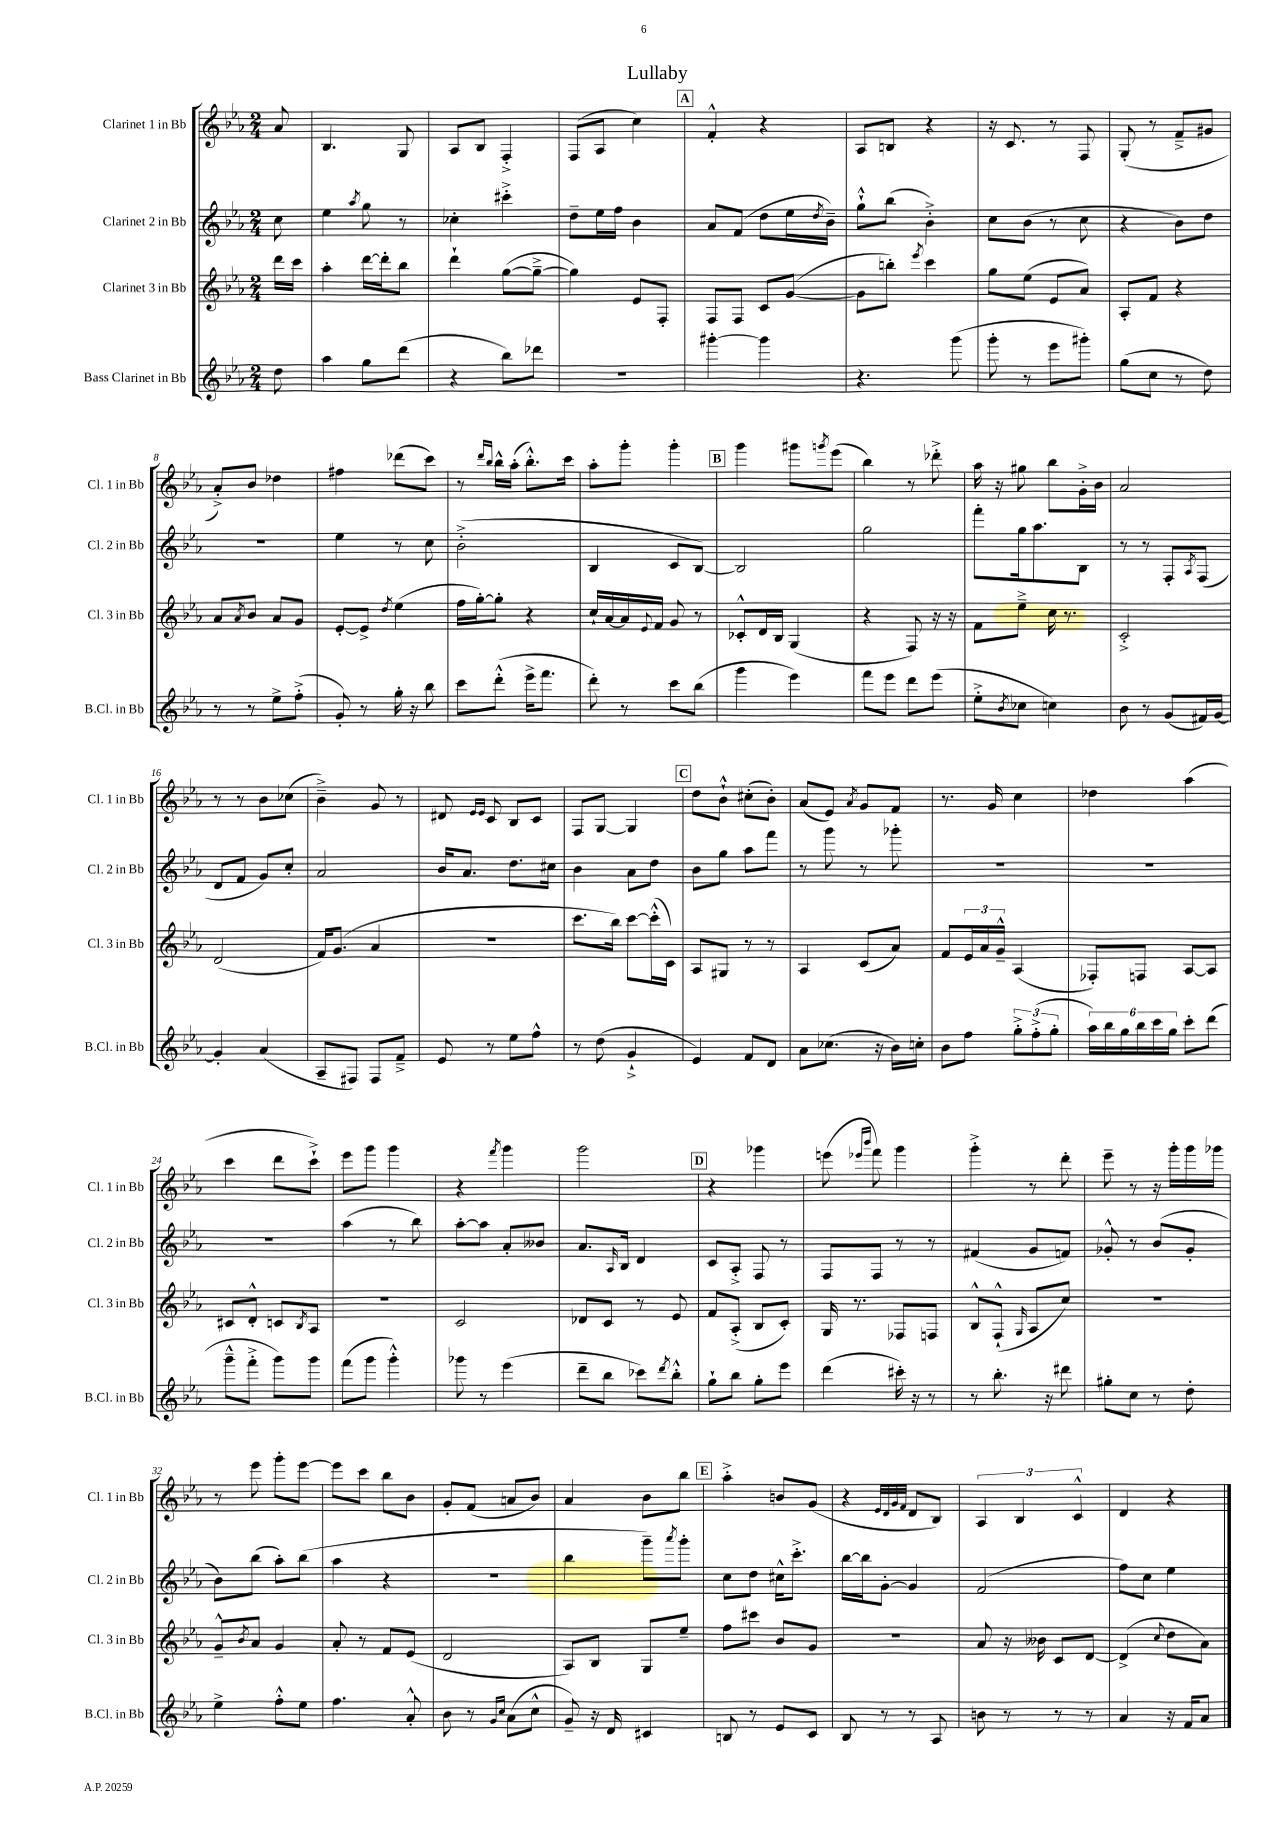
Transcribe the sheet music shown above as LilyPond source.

\header { title = "Lullaby" }
<<
\new StaffGroup <<
\new Staff = "s0" \with { instrumentName = "Clarinet 1 in Bb" shortInstrumentName = "Cl. 1 in Bb" } {
    \clef treble \key ees \major \numericTimeSignature \time 2/4 \partial 8
    aes'8 |
    bes4. g8 |
    aes8 bes8 f4-.-> |
    f8( aes8 c''4) |
    \mark \markup { \box "A" } f'4-.-^ r4 |
    aes8 b8 r4 |
    r16 c'8. r8 f8 |
    g8-.( r8 f'8---> gis'8 |
    aes'8-.->) bes'8 des''4 |
    fis''4 des'''8( c'''8) |
    r8 \grace { d'''16 bes''16 } bes''16-^ aes''16-.( bes''8.-.-^) c'''16 |
    aes''8-. g'''8-. g'''4-. |
    \mark \markup { \box "B" } g'''4 gis'''8 \acciaccatura { g'''8 } ees'''8( |
    bes''4) r8 des'''8-.-> |
    aes''16 r16 gis''8 bes''8 g'16-.-> bes'16 |
    aes'2 |
    r8 r8 bes'8 ces''8( |
    bes'4--->) g'8 r8 |
    dis'8 \grace { ees'16 ees'16 } c'8 bes8 c'8 |
    f8 g8~ g4 |
    \mark \markup { \box "C" } d''8 bes'8-!-^ cis''8-.( bes'8-.) |
    aes'8( ees'8) \acciaccatura { aes'8 } g'8 f'8 |
    r8. g'16 c''4 |
    des''4 aes''4( |
    c'''4 d'''8 c'''8-!->) |
    ees'''8 g'''8 g'''4 |
    r4 \acciaccatura { f'''8 } g'''4 |
    g'''2 |
    \mark \markup { \box "D" } r4 ges'''4 |
    e'''8( \grace { ees'''16 bes'''16 } f'''8) g'''4 |
    g'''4-.-> r8 d'''8-. |
    ees'''8-- r8 r16 g'''16-. g'''16 ges'''16 |
    r8 ees'''8 g'''8-. ees'''8~ |
    ees'''8 c'''8 bes''8 bes'8 |
    g'8-. f'8( a'8 bes'8) |
    aes'4 bes'8 bes''8 |
    \mark \markup { \box "E" } aes''4-.-> b'8 g'8( |
    r4 \grace { ees'32 d'32 g'32 f'32 } d'8 bes8) |
    \tuplet 3/2 { aes4 bes4 c'4-^ } |
    d'4 r4 \bar "|." |
}
\new Staff = "s1" \with { instrumentName = "Clarinet 2 in Bb" shortInstrumentName = "Cl. 2 in Bb" } {
    \clef treble \key ees \major \numericTimeSignature \time 2/4 \partial 8
    c''8 |
    ees''4 \acciaccatura { aes''8 } g''8 r8 |
    ces''4-. cis'''4-.-> |
    d''8-- ees''16 f''16 bes'4 |
    \mark \markup { \box "A" } aes'8 f'8( d''8 ees''16 \acciaccatura { d''8 } bes'16--) |
    g''8-!-^ bes''8( bes'4-.->) |
    c''8 bes'8( r8 c''8 |
    r4 bes'8) d''8 |
    r2 |
    ees''4 r8 c''8 |
    bes'2-.->( |
    bes4 c'8 bes8~) |
    \mark \markup { \box "B" } bes2 |
    g''2 |
    f'''8-. g''16 aes''8. bes8 |
    r8 r8 f8-. \acciaccatura { aes8 } f8( |
    d'8 f'8 g'8) c''8-. |
    aes'2 |
    bes'16 aes'8. d''8. cis''16 |
    bes'4 aes'8 d''8 |
    \mark \markup { \box "C" } bes'8 g''8 aes''8 f'''8 |
    r8 g'''8 r8 ges'''8-. |
    R2 |
    R2 |
    R2 |
    aes''4( r8 bes''8) |
    aes''8~-. aes''8 aes'8-. beses'8 |
    aes'8. \grace { aes16 } bes16 d'4 |
    \mark \markup { \box "D" } c'8 aes8-.-> f8 r8 |
    f8 f8 r8 r8 |
    fis'4( g'8 f'8) |
    ges'8-.-^ r8 bes'8( ges'8-. |
    bes'8) bes''8( aes''8-.) bes''8( |
    aes''4 r4 |
    r2 |
    bes''4 g'''8--) \acciaccatura { aes'''8 } g'''8-. |
    \mark \markup { \box "E" } c''8 d''8 cis''16-^ c'''8.-.-> |
    bes''16~ bes''16 g'8~-. g'4 |
    f'2( |
    f''8) c''8 ees''4 \bar "|." |
}
\new Staff = "s2" \with { instrumentName = "Clarinet 3 in Bb" shortInstrumentName = "Cl. 3 in Bb" } {
    \clef treble \key ees \major \numericTimeSignature \time 2/4 \partial 8
    d'''16 c'''16 |
    aes''4-. d'''16~ d'''16-. bes''8 |
    d'''4-! g''8~( g''8~---> |
    g''4) ees'8 f8-. |
    \mark \markup { \box "A" } f8 f8 c'8 g'8~( |
    g'8 b''8-.) \acciaccatura { ees'''8 } c'''4 |
    g''8 ees''8( ees'8 aes'8) |
    aes8-. f'8 r4 |
    aes'8 \acciaccatura { aes'8 } bes'8 aes'8 g'8 |
    ees'8~-. ees'8-> \acciaccatura { d''8 } ees''4( |
    f''16 g''16~-.) g''8-. r4 |
    c''16-! aes'16~ aes'16 \appoggiatura { ees'8 } f'16 g'8 r8 |
    \mark \markup { \box "B" } ces'8-.-^ d'16 bes16 g4( |
    r4 f8) r16 r16 |
    f'8 ees''8---> c''16 r8. |
    c'2-.-> |
    d'2( |
    f'16) g'8.( aes'4 |
    r2 |
    c'''8. bes''16) c'''8~ c'''16-.-^( c'16) |
    \mark \markup { \box "C" } aes8 gis8 r8 r8 |
    aes4 c'8( aes'8) |
    f'8 \tuplet 3/2 { ees'16 aes'16 g'16---^ } aes4( |
    fes8-.) f8 aes8~ aes8 |
    cis'8 d'8-.-^ c'8 \acciaccatura { bes8 } aes8 |
    R2 |
    c'2 |
    des'8 c'8 r8 ees'8 |
    \mark \markup { \box "D" } f'8 aes8-.->( bes8 c'8-.) |
    g16 r8. fes8 f8 |
    bes8-^ f8-!-^( \grace { g16 } aes8 c''8) |
    R2 |
    g'8---^ \acciaccatura { bes'8 } aes'8 g'4 |
    aes'8-. r8 f'8 ees'8( |
    d'2 |
    aes8) bes8 g8 ees''8-- |
    \mark \markup { \box "E" } f''8 cis'''8 bes'8 g'8 |
    r2 |
    aes'8 r16 beses'16 c'8 d'8~ |
    d'4->( \appoggiatura { c''8 } d''8 aes'8) \bar "|." |
}
\new Staff = "s3" \with { instrumentName = "Bass Clarinet in Bb" shortInstrumentName = "B.Cl. in Bb" } {
    \clef treble \key ees \major \numericTimeSignature \time 2/4 \partial 8
    d''8 |
    aes''4 g''8 d'''8( |
    r4 bes''8) des'''8 |
    R2 |
    \mark \markup { \box "A" } gis'''4~-. gis'''4 |
    r4. g'''8( |
    g'''8-. r8 ees'''8 gis'''8-.) |
    g''8( c''8 r8 d''8) |
    r8 r8 ees''8-> f''8-.->( |
    g'8-.) r8 g''16-. r16 bes''8 |
    c'''8 d'''8-.-^( ees'''16-> f'''8. |
    d'''8-.) r8 c'''8 bes''8( |
    \mark \markup { \box "B" } g'''4 ees'''4) |
    f'''8 ees'''8 d'''8 ees'''8( |
    ees''8-.-> \acciaccatura { bes'8 } ces''8 c''4) |
    bes'8 r8 g'8( fis'16) g'16~ |
    g'4-. aes'4( |
    aes8-- fis8) fis8 f'8---> |
    ees'8 r8 ees''8 f''8-^ |
    r8 d''8( g'4-!-> |
    \mark \markup { \box "C" } ees'4) f'8 d'8 |
    aes'8 ces''8.( r16 bes'16) c''16-. |
    bes'8 f''8 \tuplet 3/2 { g''8-.-> f''8-.->( g''8-. } |
    \tuplet 6/4 { aes''16) bes''16 g''16 bes''16 c'''16 g''16 } c'''8-. d'''8( |
    g'''8---^ f'''8-.-> g'''8) g'''8 |
    f'''8( g'''8 g'''4-.-^) |
    ges'''8 r8 ees'''4( |
    d'''8-- bes''8 ces'''8) \acciaccatura { d'''8 } bes''8-.-^ |
    \mark \markup { \box "D" } g''8-! bes''8 g''8-. ees'''8 |
    d'''4( cis'''16-.) r16 r8 |
    r8 bes''8.-. r16 dis'''8 |
    gis''8-. c''8 r8 d''8-. |
    ees''4-> f''8-.-^ ees''8 |
    f''4. aes'8-.-^ |
    bes'8 r8 \grace { g'16 c''16 } aes'8( c''8-^ |
    g'8--) r16 d'16 cis'4 |
    \mark \markup { \box "E" } b8 r8 ees'8 c'8 |
    bes8 r8 r8 aes8 |
    b'8 r8 r8 r8 |
    aes'4 r16 f'16 aes'8 \bar "|." |
}
>>
>>
